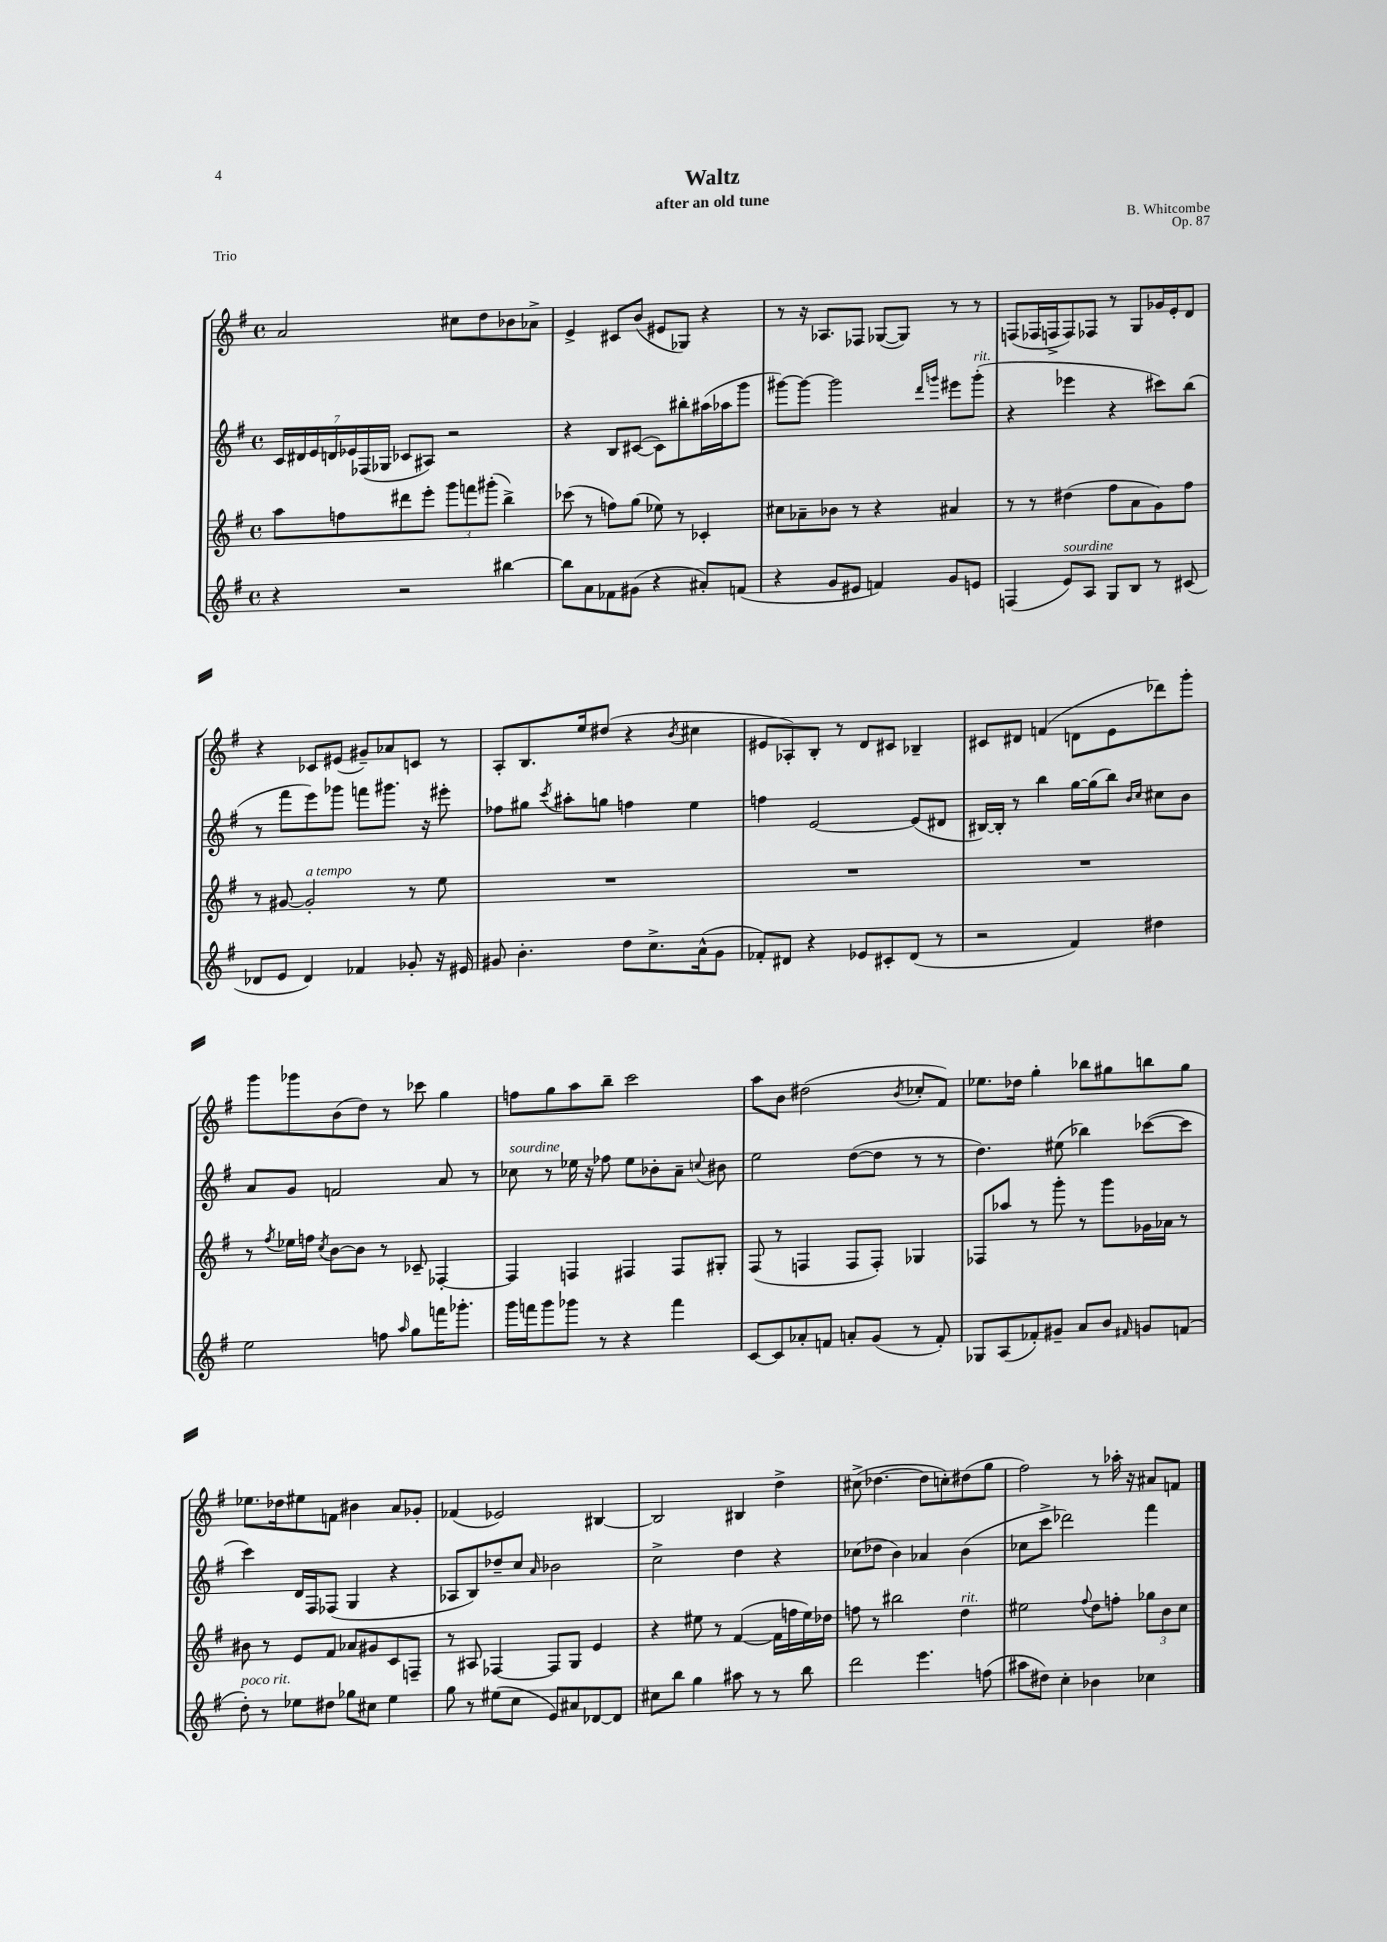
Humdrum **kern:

**kern	**kern	**kern	**kern
*staff4	*staff3	*staff2	*staff1
*clefG2	*clefG2	*clefG2	*clefG2
*k[f#]	*k[f#]	*k[f#]	*k[f#]
*M4/4	*M4/4	*M4/4	*M4/4
*met(c)	*met(c)	*met(c)	*met(c)
4r	8aa	28c	2a
.	.	28d#	.
.	.	28e	.
.	.	28d	.
.	8ff	.	.
.	.	28e-	.
.	.	(28F-	.
.	.	28G-	.
2r	8ddd#	8c-	.
.	8eee'	8A#)	.
.	12ggg	2r	8cc#
.	12fff	.	.
.	.	.	8dd
.	(12ggg#'	.	.
[4bb#	4bb^)	.	8b-
.	.	.	8a-^
=	=	=	=
8bb#]	(8ccc-	4r	4e^
8a	8r	.	.
8f-	8ff)	8B	8c#
(8g#	(8gg	([8c#	(8b
4r	8ee-)	8c#])	8e#
.	8r	8bb#'	8G-)
8a#')	4c-'	(16aa#	4r
.	.	16aa-	.
(8f	.	8ggg	.
=	=	=	=
4r	8cc#	[8ggg#)	8r
.	8a-~	8ggg#_	16r
.	.	.	8.A-
8g	8b-	2ggg#]	.
8e#	8r	.	8F-
4f)	4r	.	([8G-
.	.	.	8G-])
.	.	16qqddd	.
.	.	16qqggg	.
8g	4a#	8eee#	8r
8e	.	(8ggg'	8r
=	=	=	=
(4F	8r	4r	(8F
.	8r	.	16F-
.	.	.	16F^
8e)	(4dd#	4eee-	8F)
8A	.	.	8F-
8G	8ff#	4r	8r
8B	8a	.	8G
8r	8g)	8ccc#)	16g-
.	.	.	16e'
(8c#	8ff#	(8bb	8d
=	=	=	=
8d-	8r	8r	4r
8e	[8g#	8fff#	.
4d-)	2g#']	8eee)	8c-
.	.	8ggg-	(8e#
4f-	.	8fff	8g#~)
.	.	8.ggg#	8a-
8g-'	8r	.	8c
.	.	16r	.
16r	8ee	8eee#'	8r
16e#	.	.	.
=	=	=	=
8g#	1r	8ff-	8A'
4.b'	.	8gg#	8.B
.	.	8qccc	.
.	.	8aa#'	.
.	.	.	16ee
.	.	8gg	(8dd#
8dd	.	4ff	4r
8.cc^	.	.	.
.	.	.	8qb
.	.	4ee	4cc#
(16a^^	.	.	.
8g#	.	.	.
=	=	=	=
8f-')	1r	4ff	8e#
8d#	.	.	8A-')
4r	.	[2e	8B'
.	.	.	8r
8e-	.	.	8d
8c#'	.	.	8c#
(8d#	.	(8e]	4B-~
8r	.	8d#	.
=	=	=	=
2r	1r	[16B#)	8c#
.	.	16B#']	.
.	.	8r	8d#
.	.	4bb	(4f
4f#)	.	[16gg	8d
.	.	(16gg]	.
.	.	8bb)	8e
.	.	16qqb	.
.	.	16qqcc	.
4dd#	.	8cc#	8ddd-)
.	.	8b	8ggg'
=	=	=	=
2ee	8r	8a	8ggg
.	8qff#	.	.
.	16ee-	8g	8ggg-
.	16ff	.	.
.	8qcc	.	.
.	[8b	2f	(8b
.	8b]	.	8dd)
8ff	8r	.	8r
16qqaa	.	.	.
8gg	8c-~	.	8ccc-
16fff	[4F-'	8a	4gg
8.ggg-'	.	.	.
.	.	8r	.
=	=	=	=
16ggg	4F-]	8cc-	8ff
16fff	.	.	.
8ggg	.	8r	8gg
8ggg-	4F	16ee-	8aa
.	.	16r	.
8r	.	8ff-	8bb~
4r	4F#	8ee-	2ccc
.	.	8b-'	.
4fff	8F#	8a~	.
.	.	8qqcc	.
.	8G#'	8b#	.
=	=	=	=
[8c	(8F#	2ee	8aa
8c]	8r	.	8b
8a-'	4F	.	(2dd#
8f	.	.	.
8a'	8F	([8dd	.
(8g	8F')	8dd]	.
.	.	.	8qb
8r	4G-	8r	8cc-'
8f')	.	8r	8f#)
=	=	=	=
8G-	8F-	4.dd)	8.ee-
(8A	8aa-	.	.
.	.	.	16dd-
8f-')	8r	.	4gg'
8g#~	8ggg'	(8ee#	.
8a	8r	4bb-)	8bb-
8b	8ggg	.	8gg#
16qqf#	.	.	.
8g	16g-	([8ccc-	8bb
.	16a-	.	.
(8f	8r	8ccc-]	8gg#
=	=	=	=
8dd')	8b#	4ccc)	8.ee-
8r	8r	.	.
.	.	.	16dd-
8ee-	8e	16d	8ee#
.	.	16F#	.
8dd#	8f#	(8F-	8f
8gg-	8a-	4G	4b#
8cc#	8g#	.	.
4ee-	8c	4r	8a
.	8F~	.	8g-'
=	=	=	=
8gg	8r	8A-	(4f-
8r	8A#	8B)	.
(8ee#	[4F-	8dd-~	2e-)
8cc	.	8cc	.
.	.	16qqa	.
8e)	8F-]	2b-	.
8a#	8G	.	.
[8d-	4e	.	[4B#
8d-]	.	.	.
=	=	=	=
8cc#	4r	2cc^	2B#]
8bb	.	.	.
4gg	8ee#	.	.
.	8r	.	.
8aa#	([4f#	4dd	4B#
8r	.	.	.
8r	16f#]	4r	4dd^
.	16ff	.	.
8bb	16ee#)	.	.
.	16dd-	.	.
=	=	=	=
2ddd	8ff	(8cc-	(8cc#^
.	8r	8dd-	[4.dd-
.	2bb#	4b)	.
4.eee	.	4a-	8dd-]
.	.	.	8cc')
.	4dd	(4b	(8dd#
(8ff	.	.	8gg
=	=	=	=
8aa#	2ee#	8cc-	2ff#)
8dd#)	.	8ccc^	.
4cc'	.	2ddd-)	.
.	8qqff#	.	.
4b-	8dd	.	8r
.	8ff'	.	16aa-'
.	.	.	16r
4cc-	12gg-	4fff#	8a#
.	12b	.	.
.	.	.	8f
.	12cc	.	.
==	==	==	==
*-	*-	*-	*-
